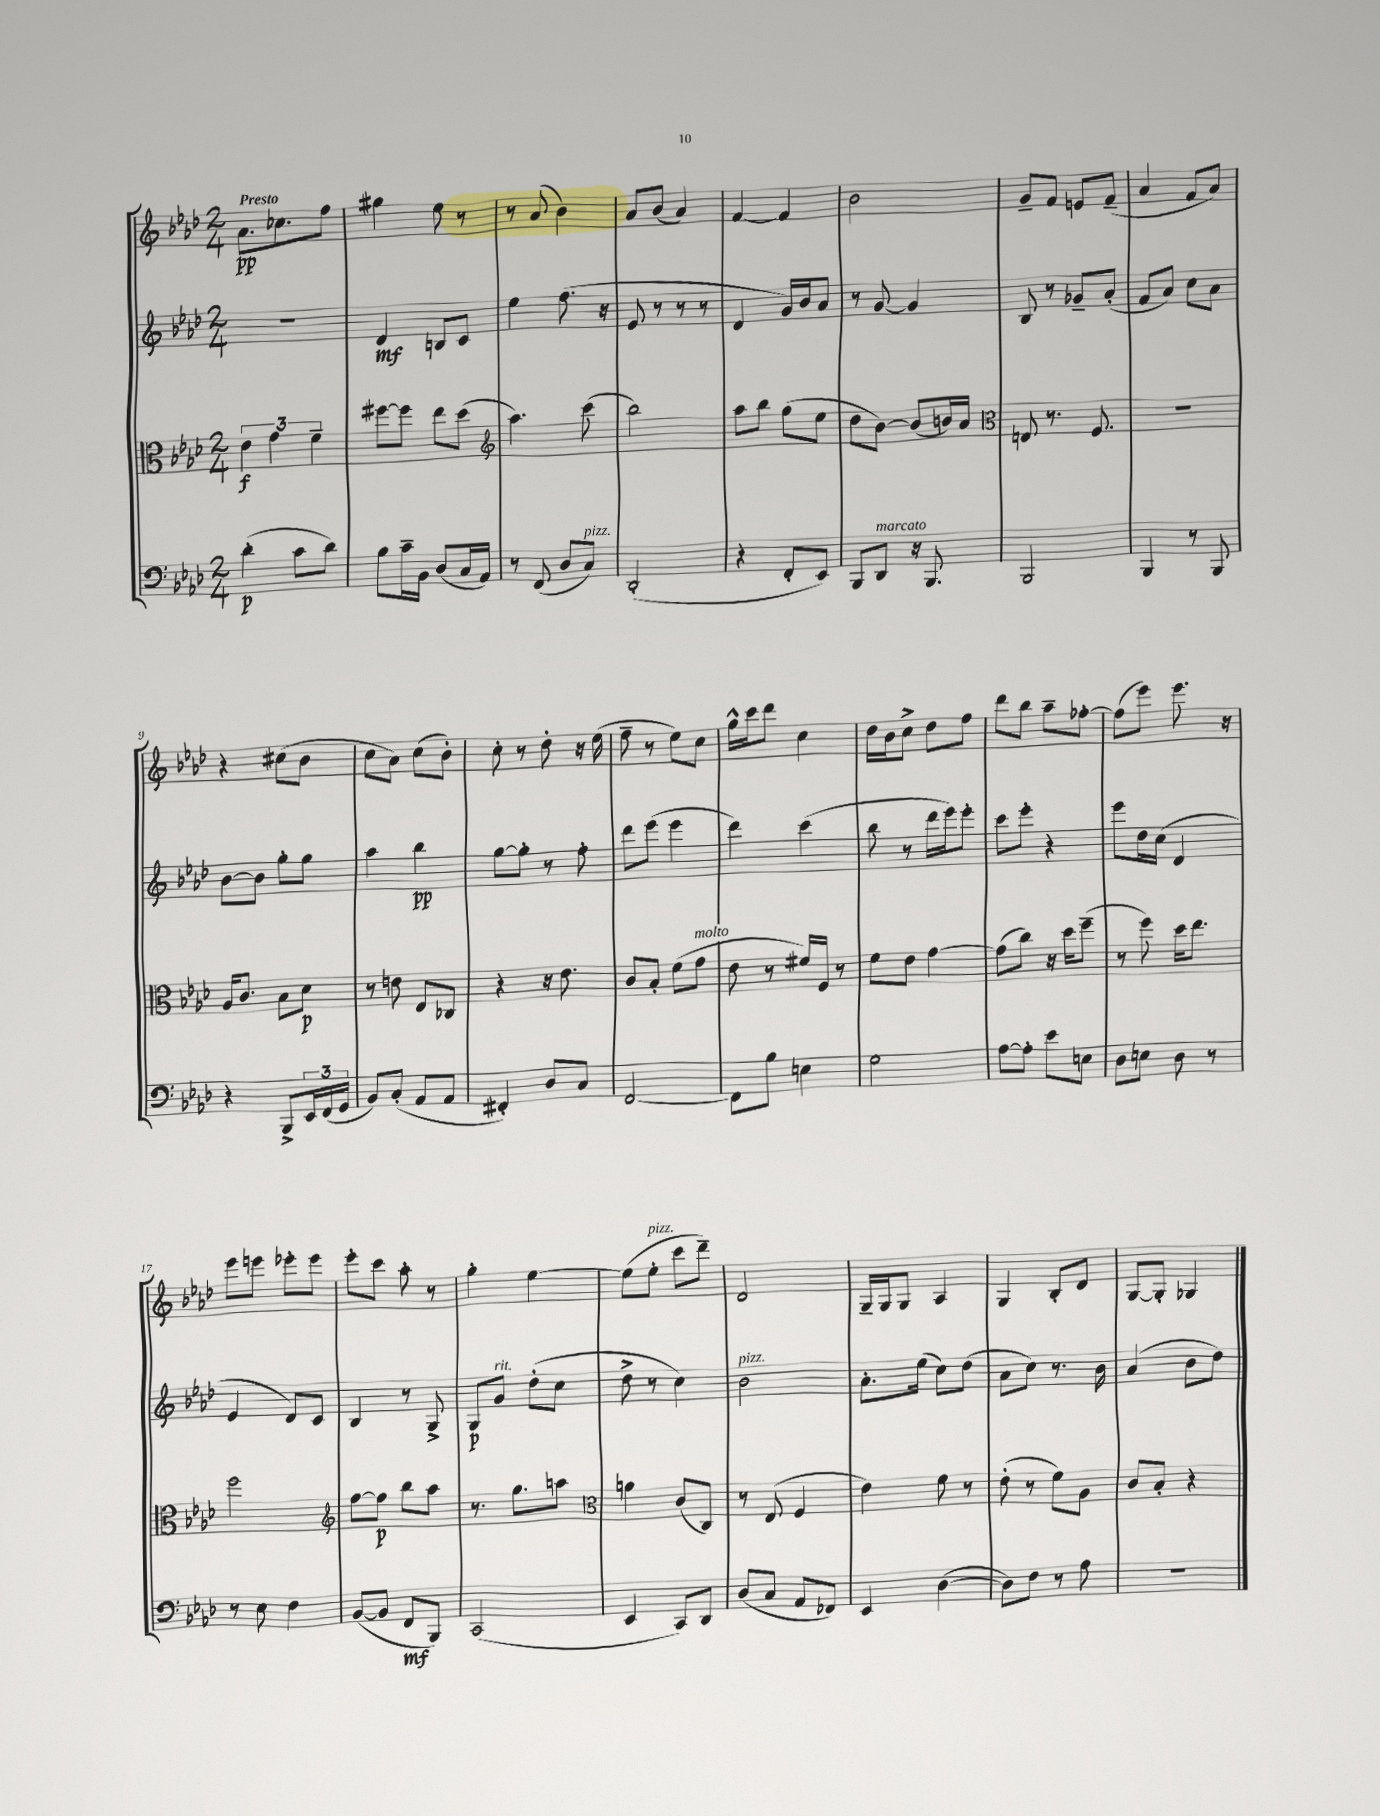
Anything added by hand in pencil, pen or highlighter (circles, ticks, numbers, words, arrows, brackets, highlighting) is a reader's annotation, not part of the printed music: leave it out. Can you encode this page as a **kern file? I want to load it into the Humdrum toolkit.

**kern	**dynam	**kern	**dynam	**kern	**dynam	**kern	**dynam
*part4	*part4	*part3	*part3	*part2	*part2	*part1	*part1
*staff4	*staff4	*staff3	*staff3	*staff2	*staff2	*staff1	*staff1
*clefF4	*	*clefC3	*	*clefG2	*	*clefG2	*
*k[b-e-a-d-]	*	*k[b-e-a-d-]	*	*k[b-e-a-d-]	*	*k[b-e-a-d-]	*
*M2/4	*	*M2/4	*	*M2/4	*	*M2/4	*
=1	=1	=1	=1	=1	=1	=1	=1
!	!	!	!	!	!	!LO:TX:a:B:t=Presto	!
(4d-'\	p	6e-\	f	2r	.	8.a-\L	pp
.	.	6g\	.	.	.	.	.
.	.	.	.	.	.	8.cc-X\	.
8c\L	.	.	.	.	.	.	.
.	.	6f~\	.	.	.	.	.
8d-\J)	.	.	.	.	.	8ff\J	.
=2	=2	=2	=2	=2	=2	=2	=2
8B-\L	.	[8ff#X\L	.	4d-/	mf	4gg#X\	.
16c~\L	.	8ff#\J]	.	.	.	.	.
16BB-\JJ	.	.	.	.	.	.	.
(8D-/L	.	8ee-\L	.	8Bn/L	.	8ee-\	.
16C/L	.	(8dd-\J	.	8c/J	.	8r	.
16AA-/JJ)	.	.	.	.	.	.	.
=3	=3	=3	=3	=3	=3	=3	=3
*	*	*clefG2	*	*	*	*	*
8r	.	4.aa-\)	.	4ee-\	.	8r	.
(8FF/	.	.	.	.	.	(8a-/	.
8D-/L	.	.	.	(8.ff\	.	4b-\)	.
!LO:TX:a:i:t=pizz.	!	!	!	!	!	!	!
8C/J)	.	(8ccc\	.	.	.	.	.
.	.	.	.	16r	.	.	.
=4	=4	=4	=4	=4	=4	=4	=4
(2DD-'/	.	2bb-\)	.	8e-/	.	8a-/L	.
.	.	.	.	8r	.	(8b-/J	.
.	.	.	.	8r	.	4a-/)	.
.	.	.	.	8r	.	.	.
=5	=5	=5	=5	=5	=5	=5	=5
4r	.	8aa-\L	.	4d-/	.	[4f/	.
.	.	8bb-\J	.	.	.	.	.
8FF'/L	.	(8gg\L	.	16g/LL)	.	4f/]	.
.	.	.	.	16b-/J	.	.	.
8EE-/J)	.	8ee-\J	.	8a-/J	.	.	.
=6	=6	=6	=6	=6	=6	=6	=6
8BBB-/L	.	8dd-\L	.	8r	.	2b-\	.
!LO:TX:a:i:t=marcato	!	!	!	!	!	!	!
8DD-/J	.	[8b-\J)	.	[8g/	.	.	.
16r	.	(8b-/L]	.	4g/]	.	.	.
8.BBB-/	.	.	.	.	.	.	.
.	.	16bn/L)	.	.	.	.	.
.	.	16a-/JJ	.	.	.	.	.
=7	=7	=7	=7	=7	=7	=7	=7
*	*	*clefC3	*	*	*	*	*
2BBB-/	.	8En/	.	8B-/	.	8g~/L	.
.	.	8.r	.	8r	.	8f/J	.
.	.	.	.	8g-X~/L	.	8en/L	.
.	.	8.F/	.	.	.	.	.
.	.	.	.	(8a-'/J	.	(8f~/J	.
=8	=8	=8	=8	=8	=8	=8	=8
4BBB-/	.	2r	.	8f/L	.	4a-/	.
.	.	.	.	8a-/J)	.	.	.
8r	.	.	.	8cc\L	.	8f/L	.
8BBB-/	.	.	.	8a-\J	.	8a-/J)	.
!!LO:LB:g=z
=9	=9	=9	=9	=9	=9	=9	=9
4r	.	16A-/KL	.	[8b-\L	.	4r	.
.	.	8.c/J	.	.	.	.	.
.	.	.	.	8b-\J]	.	.	.
8BBB-^/L	.	8B-\L	.	8gg'\L	.	(8cc#X\L	.
24EE-/L	.	8d-\J	p	8gg\J	.	8b-\J	.
(24FF/	.	.	.	.	.	.	.
24GG/JJ	.	.	.	.	.	.	.
=10	=10	=10	=10	=10	=10	=10	=10
8BB-/L)	.	8r	.	4aa-\	.	8cc\L	.
(8C'/J	.	8en\	.	.	.	8a-\J)	.
8AA-/L	.	8E-/L	.	4bb-\	pp	(8cc\L	.
8AA-/J	.	8C-X/J	.	.	.	8b-'\J)	.
=11	=11	=11	=11	=11	=11	=11	=11
4FF#X'/)	.	4r	.	[8gg\L	.	8cc'\	.
.	.	.	.	8gg'\J]	.	8r	.
8D-/L	.	16r	.	8r	.	8dd-'\	.
.	.	8.e-\	.	.	.	.	.
8C/J	.	.	.	8ff'\	.	16r	.
.	.	.	.	.	.	(16ee-\	.
=12	=12	=12	=12	=12	=12	=12	=12
[2FF/	.	8c/L	.	8ddd-\L	.	8ff~\	.
.	.	8B-'/J	.	(8eee-\J	.	8r	.
.	.	(8f\L	.	4eee-\	.	8ee-\L)	.
!	!	!LO:TX:a:i:t=molto	!	!	!	!	!
.	.	8g\J	.	.	.	8cc\J	.
=13	=13	=13	=13	=13	=13	=13	=13
8FF\L]	.	8e-\	.	4ddd-\)	.	16gg^^\LL	.
.	.	.	.	.	.	16ccc\J	.
8B-\J	.	8r	.	.	.	8ddd-\J	.
4En\	.	16f#X/LL)	.	(4ccc\	.	4cc\	.
.	.	16F/JJ	.	.	.	.	.
.	.	8r	.	.	.	.	.
=14	=14	=14	=14	=14	=14	=14	=14
2G\	.	8f\L	.	8bb-\	.	16dd-\LL	.
.	.	.	.	.	.	16b-\J	.
.	.	8e-\J	.	8r	.	8cc^\J	.
.	.	[4g\	.	16ddd-\LL	.	8dd-\L	.
.	.	.	.	16eee-\J)	.	.	.
.	.	.	.	8eee-'\J	.	8ff\J	.
=15	=15	=15	=15	=15	=15	=15	=15
[8A-\L	.	(8g\L]	.	8ccc\L	.	8ddd-\L	.
8A-'\J]	.	8cc\J)	.	8eee-'\J	.	8bb-\J	.
8e-\L	.	16r	.	4r	.	8aa-~\L	.
.	.	16dd-\KL	.	.	.	.	.
8En\J	.	(8ff~\J	.	.	.	[8ff-X'\J	.
=16	=16	=16	=16	=16	=16	=16	=16
8D-\L	.	8r	.	8eee-\L	.	(8ff-\L]	.
8En\J	.	8ff\)	.	16dd-\L	.	8eee-\J)	.
.	.	.	.	(16cc\JJ	.	.	.
8D-\	.	16dd-\KL	.	4d-/	.	8.eee-\	.
.	.	8.ee-\J	.	.	.	.	.
8r	.	.	.	.	.	.	.
.	.	.	.	.	.	16r	.
!!LO:LB:g=z
=17	=17	=17	=17	=17	=17	=17	=17
8r	.	2ff\	.	4e-/	.	8eee-\L	.
8E-\	.	.	.	.	.	8eeen\J	.
4F\	.	.	.	8d-/L)	.	8eee-X'\L	.
.	.	.	.	8c/J	.	8eee-\J	.
=18	=18	=18	=18	=18	=18	=18	=18
*	*	*clefG2	*	*	*	*	*
([8BB-/L	.	[8ff\L	.	4B-/	.	8eee-'\L	.
8BB-/J]	.	8ff\J]	p	.	.	8ccc\J	.
8FF/L	mf	8bb-\L	.	8r	.	8aa-'\	.
8BBB-/J)	.	8aa-\J	.	8G^/	.	8r	.
=19	=19	=19	=19	=19	=19	=19	=19
(2CC/	.	8.r	.	8G/L	p	4gg'\	.
!	!	!	!	!LO:TX:a:i:t=rit.	!	!	!
.	.	.	.	8g/J	.	.	.
.	.	8.gg\L	.	.	.	.	.
.	.	.	.	(8dd-'\L	.	[4ee-\	.
.	.	8aan\J	.	8cc\J	.	.	.
=20	=20	=20	=20	=20	=20	=20	=20
*	*	*clefC3	*	*	*	*	*
4EE-/	.	4an\	.	8dd-^\	.	(8ee-\L]	.
!	!	!	!	!	!	!LO:TX:a:i:t=pizz.	!
.	.	.	.	8r	.	8ee-'\J	.
8CC/L)	.	(8c/L	.	4cc\)	.	8ccc\L	.
8DD-/J	.	8C/J)	.	.	.	8ddd-~\J)	.
=21	=21	=21	=21	=21	=21	=21	=21
!	!	!	!	!LO:TX:a:i:t=pizz.	!	!	!
(8D-/L	.	8r	.	2b-\	.	2d-/	.
8C/J	.	(8E-/	.	.	.	.	.
8AA-/L	.	4F/	.	.	.	.	.
8FF-X/J)	.	.	.	.	.	.	.
=22	=22	=22	=22	=22	=22	=22	=22
4EE-/	.	4e-\)	.	8.a-'\L	.	16G~/LL	.
.	.	.	.	.	.	16G/J	.
.	.	.	.	.	.	8G/J	.
.	.	.	.	(16ee-\Jk	.	.	.
([4D-\	.	8f\	.	8cc\L)	.	4A-/	.
.	.	8r	.	(8dd-\J	.	.	.
=23	=23	=23	=23	=23	=23	=23	=23
8D-\L])	.	(8e-'\	.	8a-\L	.	4G/	.
8F\J	.	8r	.	8cc\J)	.	.	.
8r	.	8f\L)	.	8.r	.	8B-'/L	.
8A-\	.	8A-\J	.	.	.	8d-/J	.
.	.	.	.	16b-\	.	.	.
=24	=24	=24	=24	=24	=24	=24	=24
2r	.	8c/L	.	(4a-/	.	[8G/L	.
.	.	8B-'/J	.	.	.	8G'/J]	.
.	.	4r	.	8b-\L	.	4G-X/	.
.	.	.	.	8dd-\J)	.	.	.
==	==	==	==	==	==	==	==
*-	*-	*-	*-	*-	*-	*-	*-
